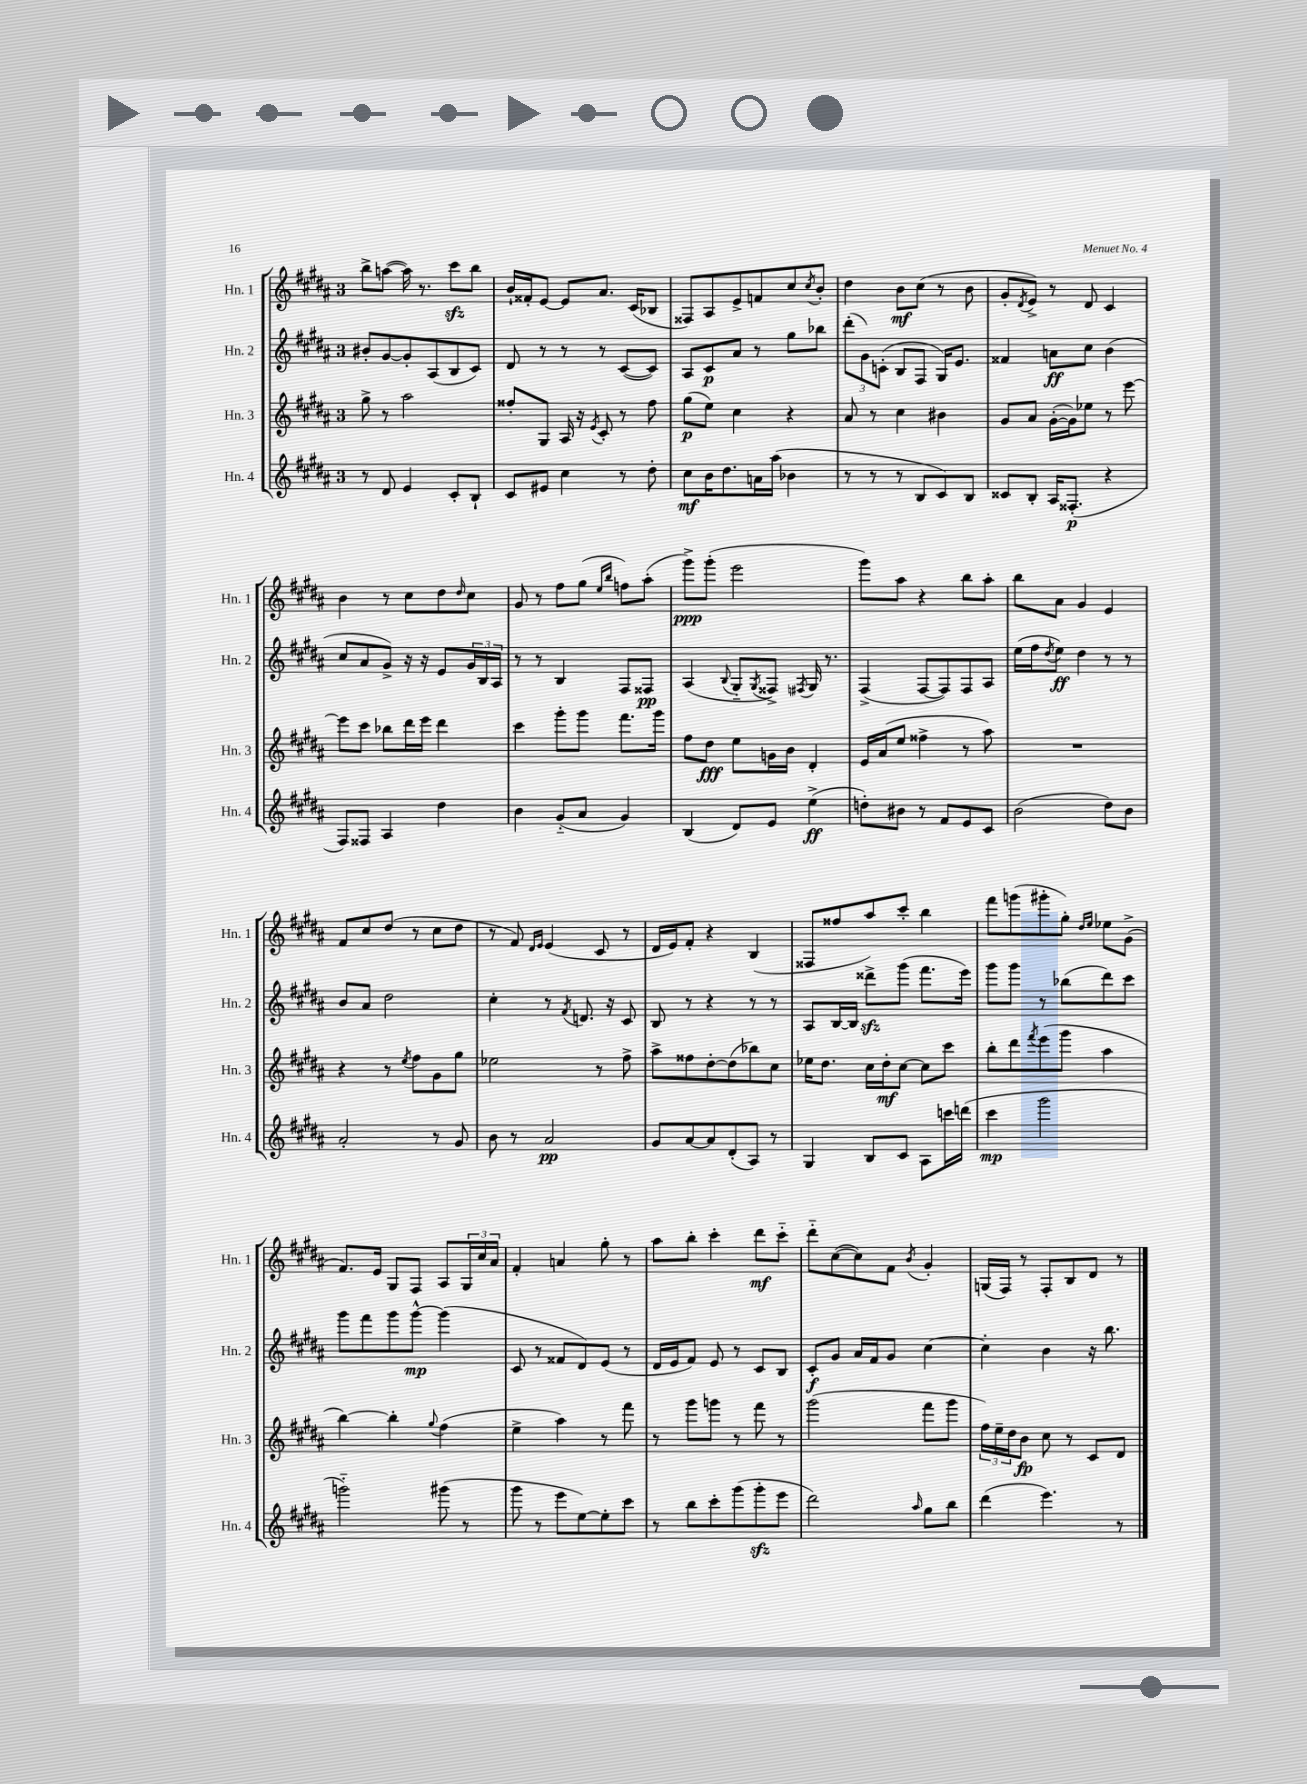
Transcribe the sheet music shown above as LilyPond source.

<<
\new StaffGroup <<
\new Staff = "s0" \with { instrumentName = "Hn. 1" shortInstrumentName = "Hn. 1" } {
    \clef treble \key b \major \once \override Staff.TimeSignature.style = #'single-digit \time 3/4
    b''8-> a''8~( a''16) r8. cis'''8\sfz b''8 |
    b'16-! fisis'16-. e'8~ e'8 ais'8. cis'16( bes8 |
    fisis8) ais8 e'8-> f'8 cis''8 \acciaccatura { cis''8 } b'8-. |
    dis''4 b'8\mf cis''8( r8 b'8 |
    gis'8-. \acciaccatura { dis'8 } e'8->) r8 dis'8 cis'4 |
    b'4 r8 cis''8 dis''8 \grace { dis''16 } cis''8 |
    gis'8 r8 fis''8 gis''8( \grace { e''16 b''16 } f''8) ais''8-.( |
    gis'''8->\ppp) gis'''8-.( e'''2 |
    gis'''8) ais''8 r4 b''8 ais''8-. |
    b''8 ais'8 gis'4 e'4 |
    fis'8 cis''8 dis''8( r8 cis''8 dis''8 |
    r8 fis'8) \grace { dis'16 e'16 } e'4( cis'8 r8 |
    dis'16 e'16) fis'8-. r4 b4( |
    fisis8 fisis''8 ais''8) cis'''8-. b''4 |
    fis'''8 g'''8( gis'''8-. gis''8-.) \grace { dis''16 e''16 } ees''8 gis'8->( |
    fis'8.) e'16 gis8 fis8 ais8 \tuplet 3/2 { gis16 cis''16 ais'16 } |
    fis'4-. a'4 gis''8-. r8 |
    ais''8 b''8-. cis'''4-. dis'''8\mf cis'''8-_ |
    dis'''8-_ cis''8~( cis''8) fis'8 \acciaccatura { b'8 } gis'4-. |
    g16( fis16) r8 fis8-. b8 dis'8 r8 \bar "|." |
}
\new Staff = "s1" \with { instrumentName = "Hn. 2" shortInstrumentName = "Hn. 2" } {
    \clef treble \key b \major \once \override Staff.TimeSignature.style = #'single-digit \time 3/4
    bis'8-. gis'8~ gis'8-. ais8( b8 cis'8) |
    dis'8 r8 r8 r8 cis'8~( cis'8) |
    ais8 cis'8\p ais'8 r8 gis''8 bes''8 |
    \tuplet 3/2 { dis'''8-.( gis'8) c'8-.( } b8 fis8 gis16) e'8. |
    fisis'4 a'8\ff cis''8 b'4( |
    cis''8 ais'8 gis'8->) r16 r16 e'8 \tuplet 3/2 { gis'16 b16 ais16 } |
    r8 r8 b4 fis8 fisis8\pp |
    ais4( \appoggiatura { b8 } gis8-_ \acciaccatura { gis8 } fisis8->) \acciaccatura { fis8 } gis16 r8. |
    fis4->( fis8~ fis8) fis8 ais8 |
    e''16( fis''16 \acciaccatura { dis''8 } e''8\ff) dis''4 r8 r8 |
    b'8 ais'8 dis''2 |
    cis''4-. r8 \acciaccatura { fis'8 } d'8. r16 cis'8 |
    b8 r8 r4 r8 r8 |
    ais8 b16~ b16 disis'''8->\sfz gis'''8( fis'''8. e'''16) |
    gis'''8 gis'''8 r8 bes''8( dis'''8) cis'''8 |
    gis'''8 fis'''8 gis'''8 gis'''8~-^\mp gis'''4( |
    cis'8 r8 fisis'8 dis'8) e'8( r8 |
    dis'16 e'16 fis'8) e'8 r8 cis'8 b8 |
    cis'8-.\f gis'8 ais'16 fis'16 gis'8 cis''4~ |
    cis''4-. b'4 r16 b''8. \bar "|." |
}
\new Staff = "s2" \with { instrumentName = "Hn. 3" shortInstrumentName = "Hn. 3" } {
    \clef treble \key b \major \once \override Staff.TimeSignature.style = #'single-digit \time 3/4
    gis''8-> r8 ais''2 |
    fisis''8-. gis8 ais16 r16 \acciaccatura { e'8 } cis'8-. r8 fisis''8 |
    gis''8\p( e''8) cis''4 r4 |
    ais'8 r8 cis''4 bis'4 |
    gis'8 ais'8 gis'16~-.( gis'16) ees''8 r8 e'''8~ |
    e'''8 cis'''8 bes''8 dis'''16 e'''16 dis'''4 |
    cis'''4 gis'''8-. gis'''8 fis'''8. gis'''16 |
    fis''8 dis''8\fff e''8 g'16 b'16 dis'4-. |
    e'16 ais'16( e''8 fisis''4-> r8 ais''8) |
    R2. |
    r4 r8 \acciaccatura { e''8 } fis''8 gis'8 gis''8 |
    ees''2 r8 fis''8-> |
    ais''8-> fisis''8 dis''8~-. dis''8( bes''8) cis''8 |
    ees''16 dis''8. cis''16 dis''16-.\mf cis''8~ cis''8 cis'''8 |
    b''8-. dis'''8 \acciaccatura { fis'''8 } e'''8( gis'''8 ais''4 |
    b''4~) b''4-. \appoggiatura { gis''8 } fis''4( |
    e''4-> ais''4) r8 fis'''8 |
    r8 gis'''8 g'''8 r8 fis'''8 r8 |
    gis'''2( fis'''8 gis'''8 |
    \tuplet 3/2 { fis''16) e''16-- dis''16 } b'8\fp cis''8 r8 cis'8 dis'8 \bar "|." |
}
\new Staff = "s3" \with { instrumentName = "Hn. 4" shortInstrumentName = "Hn. 4" } {
    \clef treble \key b \major \once \override Staff.TimeSignature.style = #'single-digit \time 3/4
    r8 dis'8 e'4 cis'8-. b8-! |
    cis'8 eis'8 cis''4 r8 dis''8-. |
    cis''8\mf b'16 dis''8. a'16 ais''16( bes'4 |
    r8 r8 r8 b8 cis'8) b8 |
    cisis'8 b8-. ais16 fisis8.-.\p( r4 |
    fis8) fisis8 ais4 dis''4 |
    b'4 gis'8-_( ais'8 gis'4) |
    b4( dis'8) e'8 e''4->\ff( |
    d''8-.) bis'8 r8 fis'8 e'8 cis'8 |
    b'2( dis''8) b'8 |
    ais'2-. r8 gis'8 |
    b'8 r8 ais'2\pp |
    gis'8 ais'8~ ais'8 dis'8-.( ais8) r8 |
    gis4 b8 cis'8 ais8 c'''16 d'''16( |
    cis'''4\mp gis'''2 |
    g'''2-_) gis'''8( r8 |
    gis'''8 r8 e'''8 e''8~) e''8-. cis'''8 |
    r8 b''8 cis'''8-. gis'''8( gis'''8-.\sfz e'''8 |
    dis'''2) \grace { ais''16 } gis''8 b''8 |
    dis'''4( e'''4.) r8 \bar "|." |
}
>>
>>
\layout { \context { \Score \remove "Bar_number_engraver" } }
